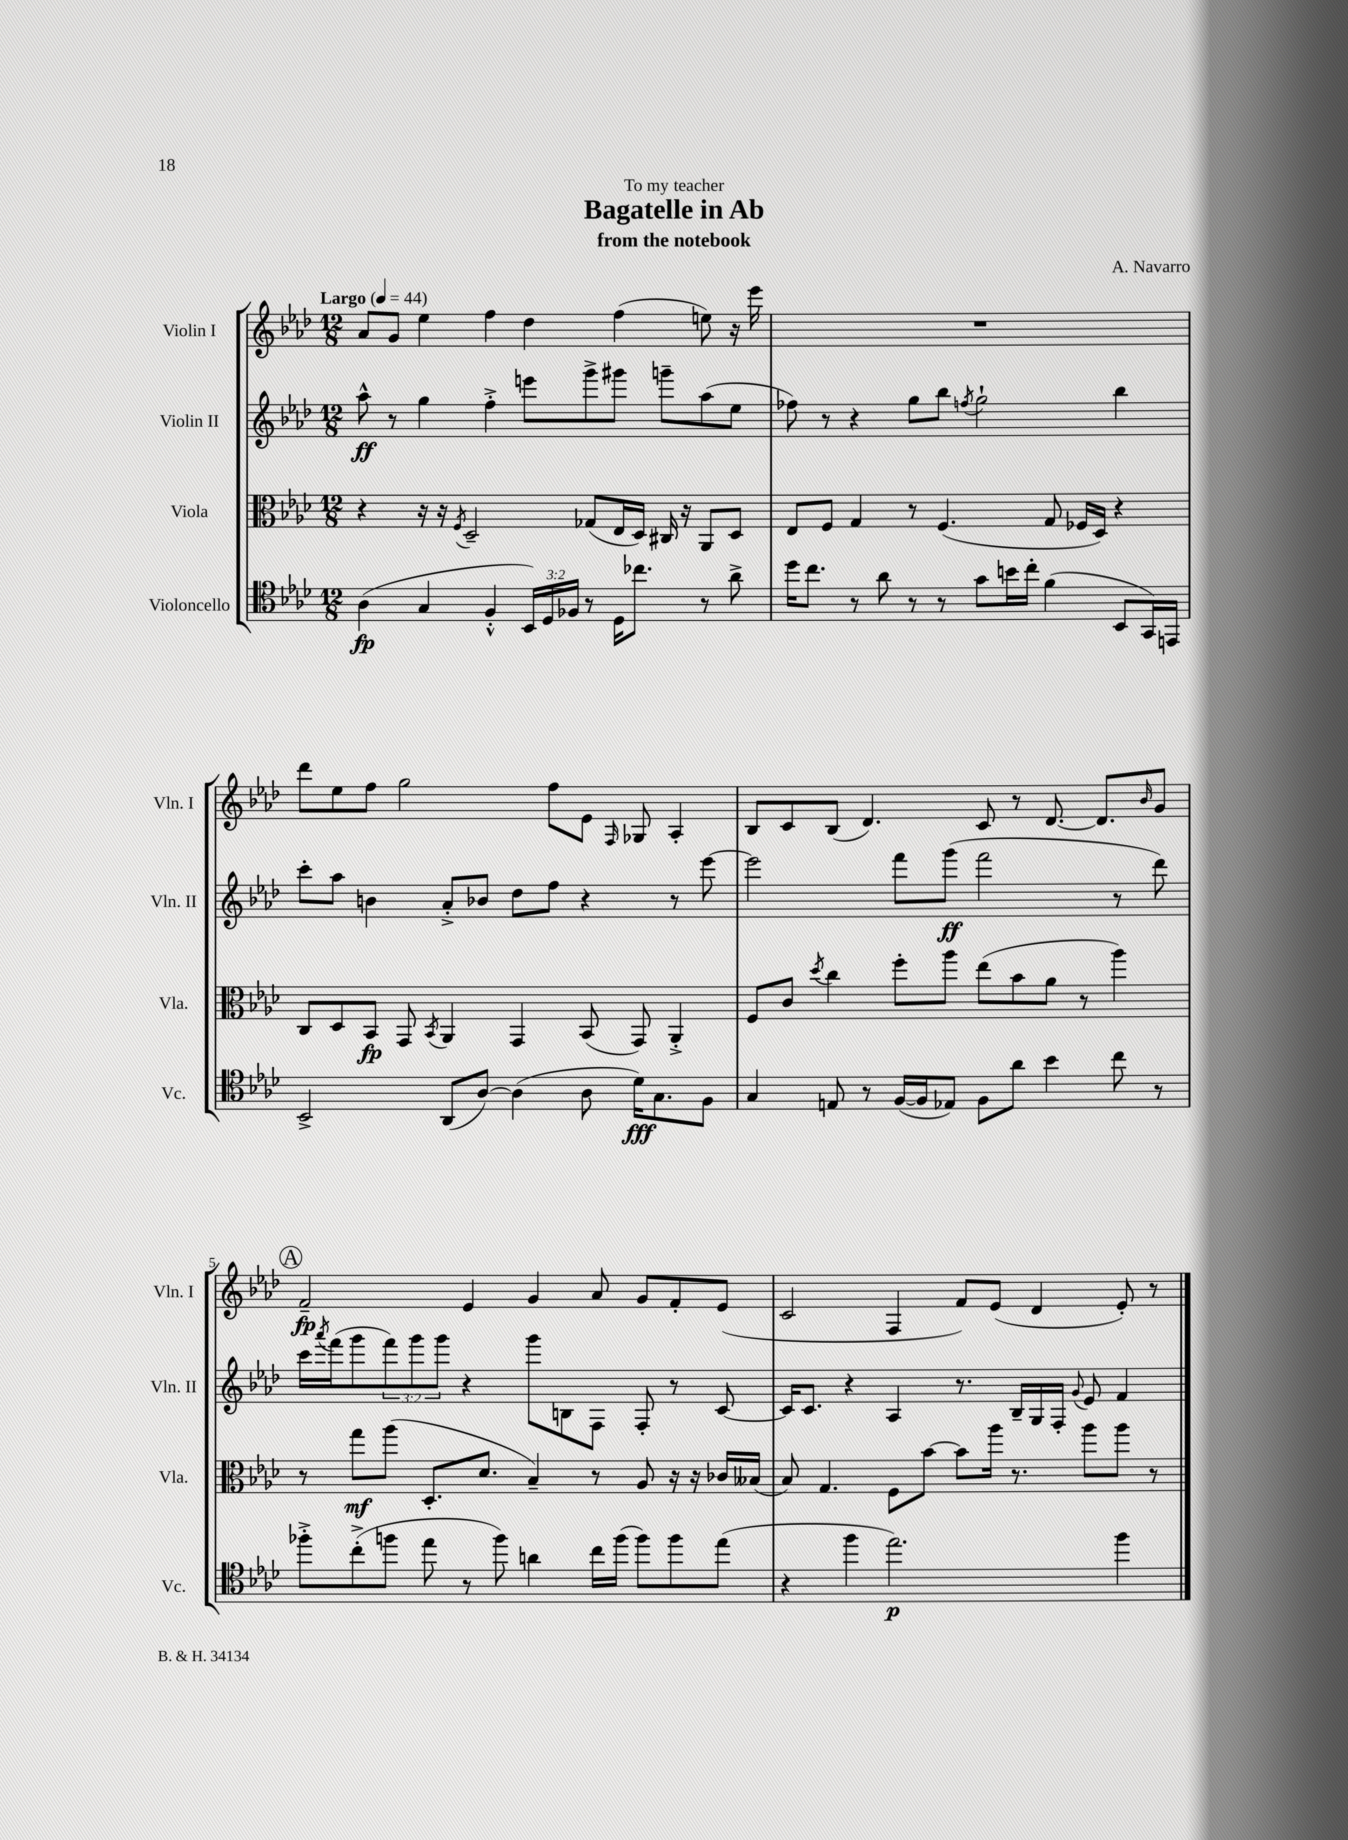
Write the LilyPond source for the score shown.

\header { title = "Bagatelle in Ab" composer = "A. Navarro" subtitle = "from the notebook" dedication = "To my teacher" }
<<
\new StaffGroup <<
\new Staff = "s0" \with { instrumentName = "Violin I" shortInstrumentName = "Vln. I" } {
    \clef treble \key aes \major \numericTimeSignature \time 12/8 \tempo "Largo" 4 = 44
    aes'8 g'8 ees''4 f''4 des''4 f''4( e''8) r16 ees'''16 |
    R1. |
    des'''8 ees''8 f''8 g''2 f''8 ees'8 \grace { f16 } ges8 aes4-. |
    bes8 c'8 bes8( des'4.) c'8 r8 des'8.~ des'8. \grace { bes'16 } g'8 |
    \mark \markup { \circle "A" } f'2--\fp ees'4 g'4 aes'8 g'8 f'8-. ees'8( |
    c'2 f4 f'8) ees'8( des'4 ees'8-.) r8 \bar "|." |
}
\new Staff = "s1" \with { instrumentName = "Violin II" shortInstrumentName = "Vln. II" } {
    \clef treble \key aes \major \numericTimeSignature \time 12/8 \override Staff.TupletNumber.text = #tuplet-number::calc-fraction-text
    aes''8-^\ff r8 g''4 f''4-.-> e'''8 g'''8-> gis'''8 g'''8-- aes''8( ees''8 |
    fes''8) r8 r4 g''8 bes''8 \acciaccatura { f''8 } g''2-! bes''4 |
    c'''8-. aes''8 b'4 aes'8-.-> bes'8 des''8 f''8 r4 r8 ees'''8~ |
    ees'''2 f'''8 g'''8\ff( f'''2 r8 des'''8) |
    \mark \markup { \circle "A" } c'''16 \acciaccatura { aes'''8 } f'''16( g'''8 \tuplet 3/2 { f'''8) g'''8 g'''8 } r4 g'''8 b8 f8 f8-. r8 c'8~ |
    c'16 c'8. r4 aes4 r8. bes16-- g16 f16-. \appoggiatura { g'8 } ees'8 f'4 \bar "|." |
}
\new Staff = "s2" \with { instrumentName = "Viola" shortInstrumentName = "Vla." } {
    \clef alto \key aes \major \numericTimeSignature \time 12/8
    r4 r16 r16 \acciaccatura { f8 } des2-- ges8( ees16 des16) cis16 r16 aes,8 des8 |
    ees8 f8 g4 r8 f4.( g8 fes16 des16) r4 |
    c8 des8 bes,8\fp g,8 \acciaccatura { bes,8 } aes,4 g,4 bes,8( g,8) aes,4-.-> |
    f8 c'8 \acciaccatura { des''8 } c''4 f''8-. aes''8 ees''8( bes'8 aes'8 r8 aes''4) |
    \mark \markup { \circle "A" } r8 g''8\mf aes''8( des8.-. des'8. bes4--) r8 aes8 r16 r16 ces'16 beses16( |
    bes8) g4. f8 bes'8~ bes'8 aes''16 r8. aes''8 aes''8 r8 \bar "|." |
}
\new Staff = "s3" \with { instrumentName = "Violoncello" shortInstrumentName = "Vc." } {
    \clef tenor \key aes \major \numericTimeSignature \time 12/8 \override Staff.TupletNumber.text = #tuplet-number::calc-fraction-text
    aes4\fp( g4 f4-.-^ \tuplet 3/2 { bes,16) des16 fes16 } r8 des16 ces''8. r8 aes'8-> |
    des''16 c''8. r8 aes'8 r8 r8 g'8 b'16 c''16-. f'4( bes,8 g,16) e,16 |
    bes,2-> aes,8( aes8~) aes4( aes8 des'16\fff) g8. f8 |
    g4 e8 r8 f16~( f16 ees8) f8 aes'8 bes'4 c''8 r8 |
    \mark \markup { \circle "A" } fes''8-.-> c''8-.->( f''8 ees''8 r8 f''8) a'4 c''16 f''16( f''8) f''8 ees''8( |
    r4 f''4 ees''2.\p) f''4 \bar "|." |
}
>>
>>
\layout { \context { \Score \override BarNumber.break-visibility = ##(#f #t #t) barNumberVisibility = #(every-nth-bar-number-visible 5) } }
